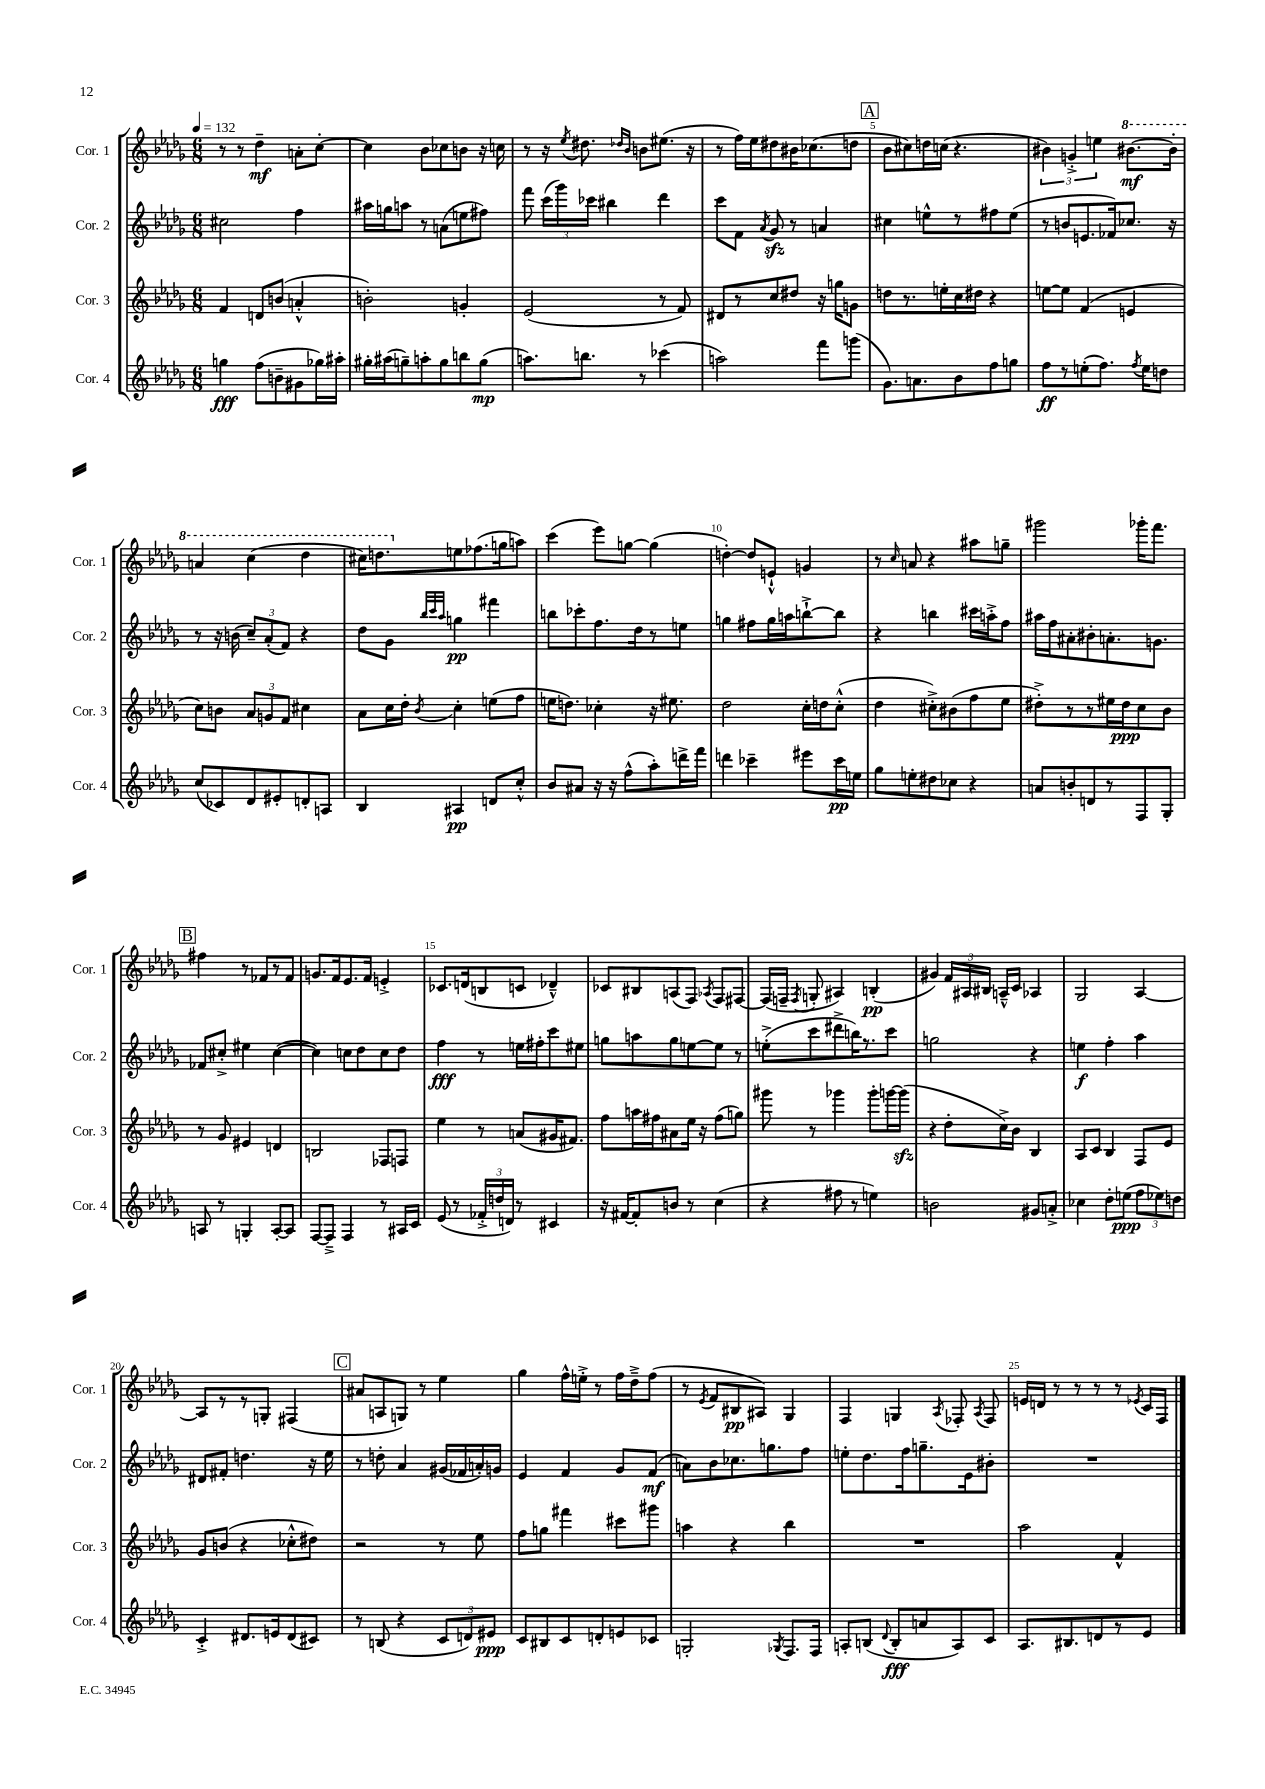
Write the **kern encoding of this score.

**kern	**dynam	**kern	**dynam	**kern	**dynam	**kern	**dynam
*part4	*part4	*part3	*part3	*part2	*part2	*part1	*part1
*staff4	*staff4	*staff3	*staff3	*staff2	*staff2	*staff1	*staff1
*I"Cor. 4	*	*I"Cor. 3	*	*I"Cor. 2	*	*I"Cor. 1	*
*I'Cor. 4	*	*I'Cor. 3	*	*I'Cor. 2	*	*I'Cor. 1	*
*clefG2	*	*clefG2	*	*clefG2	*	*clefG2	*
*k[b-e-a-d-g-]	*	*k[b-e-a-d-g-]	*	*k[b-e-a-d-g-]	*	*k[b-e-a-d-g-]	*
*M6/8	*	*M6/8	*	*M6/8	*	*M6/8	*
*MM132	*	*MM132	*	*MM132	*	*MM132	*
=1	=1	=1	=1	=1	=1	=1	=1
4ggn\	fff	4f/	.	2cc#X\	.	8r	.
.	.	.	.	.	.	8r	.
(8ff\L	.	8dn/L	.	.	.	4dd-~\	mf
8bn~\	.	(8bn/J	.	.	.	.	.
8g#X\	.	4an'^^/	.	4ff\	.	8an'\L	.
16gg-X\L)	.	.	.	.	.	[8cc'\J	.
16aa#X'\JJ	.	.	.	.	.	.	.
=2	=2	=2	=2	=2	=2	=2	=2
16gg#X'\LL	.	2bn'\)	.	16aa#X\LL	.	4cc\]	.
(16aa#X\J	.	.	.	16ggn\J	.	.	.
8ggn~\)	.	.	.	8aan\J	.	.	.
8aan'\	.	.	.	8r	.	8b-\L	.
8gg\	.	.	.	(8an\L	.	8cc-X\	.
8bbn\	.	4gn'/	.	8een\	.	8bn\J	.
(8gg\J	mp	.	.	8ff#X\J)	.	16r	.
.	.	.	.	.	.	16ccn\	.
=3	=3	=3	=3	=3	=3	=3	=3
8.aan\L)	.	(2e-/	.	8fff\	.	8r	.
.	.	.	.	(24ccc\LL	.	16r	.
.	.	.	.	24ggg-\)	.	.	.
.	.	.	.	.	.	8qee-/	.
8.bbn\J	.	.	.	.	.	8.dd#X\	.
.	.	.	.	24ccc-X\JJ	.	.	.
.	.	.	.	4bb#X\	.	.	.
.	.	.	.	.	.	16qqdd-X/LL	.
.	.	.	.	.	.	16qqb-/JJ	.
8r	.	.	.	.	.	8bn\L	.
(4ccc-X\	.	8r	.	4ddd-\	.	(8.ee#X\J	.
.	.	8f/)	.	.	.	.	.
.	.	.	.	.	.	16r	.
=4	=4	=4	=4	=4	=4	=4	=4
2aan\)	.	8d#X/L	.	8ccc\L	.	8r	.
.	.	8r	.	8f\J	.	16ff\LL)	.
.	.	.	.	.	.	16ee-\J	.
.	.	.	.	8qa-/	.	.	.
.	.	8cc/	.	8g-zz/	.	8dd#X\	.
.	.	8dd#X/J	.	8r	.	16b#X\K	.
.	.	.	.	.	.	(8.cc-X\	.
8fff\L	.	16r	.	4an/	.	.	.
.	.	16ggn\KL	.	.	.	.	.
(8gggn\J	.	8gn\J	.	.	.	8ddn\J	.
!!LO:REH:place=s1:t=A
=5	=5	=5	=5	=5	=5	=5	=5
8.g-\L)	.	8ddn\L	.	4cc#X\	.	8b-\L	.
.	.	8.r	.	.	.	8cc#X\)	.
8.an\	.	.	.	.	.	.	.
.	.	.	.	8een^^\L	.	16ddn\L	.
.	.	16een'\L	.	.	.	(16ccn\JJ	.
8b-\	.	16cc\	.	8r	.	4.r	.
.	.	16dd#X\JJ	.	.	.	.	.
8ff\	.	4r	.	8ff#X\	.	.	.
8ggn\J	.	.	.	(8ee\J	.	.	.
=6	=6	=6	=6	=6	=6	=6	=6
8ff\L	ff	[8een\L	.	8r	.	6b#X\)	.
8r	.	8ee\J]	.	8bn/L	.	.	.
.	.	.	.	.	.	6gn'^/	.
(8een'\	.	(4f/	.	8.en/	.	.	.
.	.	.	.	.	.	6een\	.
8.ff\J)	.	.	.	.	.	.	.
.	.	.	.	16f-X/k)	.	.	.
*	*	*	*	*	*	*8va	*
.	.	4en/	.	8.cc-X/J	.	[8.bb#X\L	mf
8qff/	.	.	.	.	.	.	.
16ee\KL	.	.	.	.	.	.	.
8ddn\J	.	.	.	.	.	.	.
.	.	.	.	16r	.	16bb#'\Jk]	.
!!LO:LB:g=z
=7	=7	=7	=7	=7	=7	=7	=7
(8cc/L	.	8cc\L)	.	8r	.	4aan/	.
8c-X/)	.	8bn\J	.	16r	.	.	.
.	.	.	.	(16bn\	.	.	.
8d-/	.	12a-/L	.	12cc~/L)	.	(4ccc\	.
.	.	12gn/	.	(12a-'/	.	.	.
8e#X'/	.	.	.	.	.	.	.
.	.	12f/J	.	12f/J)	.	.	.
8dn'/	.	4cc#X\	.	4r	.	4ddd-\	.
8An/J	.	.	.	.	.	.	.
=8	=8	=8	=8	=8	=8	=8	=8
4B-/	.	8a-\L	.	8dd-\L	.	16ccc#X\KL)	.
.	.	.	.	.	.	8.dddn\	.
.	.	16cc\L	.	8g-\J	.	.	.
.	.	16dd-'\JJ	.	.	.	.	.
.	.	.	.	32qqbb-/LLL	.	.	.
.	.	.	.	32qqccc/	.	.	.
.	.	8qb-/	.	32qqaa-/JJJ	.	.	.
*	*	*	*	*	*	*X8va	*
4A#X/	pp	4cc'\	.	4ggn\	pp	8een\	.
.	.	.	.	.	.	(8.ff-X\	.
8dn/L	.	(8een\L	.	4fff#X\	.	.	.
.	.	.	.	.	.	16ggn\k	.
8cc'^^/J	.	8ff\J	.	.	.	8aan\J)	.
=9	=9	=9	=9	=9	=9	=9	=9
8b-/L	.	16een\KL	.	8bbn\L	.	(4ccc\	.
.	.	8.ddn\J)	.	.	.	.	.
8a#X/J	.	.	.	8ccc-X'\	.	.	.
16r	.	4cc-X'\	.	8.ff\	.	8eee-\L)	.
16r	.	.	.	.	.	.	.
(8ff^^\L	.	.	.	.	.	[8ggn\J	.
.	.	.	.	16dd-\k	.	.	.
8aa-'\)	.	16r	.	8r	.	(4gg\]	.
.	.	8.ee#X\	.	.	.	.	.
16dddn^\L	.	.	.	8een\J	.	.	.
16fff\JJ	.	.	.	.	.	.	.
=10	=10	=10	=10	=10	=10	=10	=10
4dddn\	.	2dd-\	.	4ggn\	.	[4ddn'\)	.
4ccc-X~\	.	.	.	8ff#X\L	.	8dd/L]	.
.	.	.	.	16gg\L	.	8en`^^/J	.
.	.	.	.	16aan\J	.	.	.
8eee#X\L	.	16cc'\LL	.	[8bbn`^\	.	4gn/	.
.	.	16ddn\J	.	.	.	.	.
16ccc-\L	pp	(8cc'^^\J	.	8bb\J]	.	.	.
16een\JJ	.	.	.	.	.	.	.
=11	=11	=11	=11	=11	=11	=11	=11
8gg-\L	.	4dd-\	.	4r	.	8r	.
.	.	.	.	.	.	16qqcc/	.
8een'\	.	.	.	.	.	8an/	.
8dd#X\	.	8cc#X'^\L)	.	4bbn\	.	4r	.
8cc-X\J	.	(8b#X\	.	.	.	.	.
4r	.	8ff\	.	16ccc#X\LL	.	8aa#X\L	.
.	.	.	.	16aan'^\J	.	.	.
.	.	8ee-\J	.	8ff\J	.	8ggn~\J	.
=12	=12	=12	=12	=12	=12	=12	=12
8an/L	.	8dd#X'^\L)	.	16aa#X\LL	.	2ggg#X\	.
.	.	.	.	16ff\J	.	.	.
8bn'/	.	8r	.	8a#X'\	.	.	.
8dn/	.	8r	.	8b#X'\	.	.	.
8r	.	16ee#X\L	.	8.an'\	.	.	.
.	.	16dd#\J	ppp	.	.	.	.
8F/	.	8cc\	.	.	.	16ggg-X'\KL	.
.	.	.	.	8.gn\J	.	8.fff\J	.
8G-'/J	.	8b-\J	.	.	.	.	.
!!LO:LB:g=z
!!LO:REH:place=s1:t=B
=13	=13	=13	=13	=13	=13	=13	=13
8An/	.	8r	.	8f-X/L	.	4ff#X\	.
8r	.	8g-/	.	8cc#X'^/J	.	.	.
4Gn'/	.	4e#X/	.	4ee#X\	.	8r	.
.	.	.	.	.	.	8f-X/L	.
[8A'/L	.	4dn/	.	([4cc#\	.	8r	.
8A/J]	.	.	.	.	.	8f-/J	.
=14	=14	=14	=14	=14	=14	=14	=14
[8F/L	.	2Bn/	.	4cc#\])	.	8.gn/L	.
8F~^/J]	.	.	.	.	.	.	.
.	.	.	.	.	.	16f/k	.
4F/	.	.	.	8ccn\L	.	8.e-/	.
.	.	.	.	8dd-\	.	.	.
.	.	.	.	.	.	16f/Jk	.
8r	.	8F-X/L	.	8cc\	.	4en'^/	.
16A#X/LL	.	8Fn/J	.	8dd-\J	.	.	.
16c/JJ	.	.	.	.	.	.	.
=15	=15	=15	=15	=15	=15	=15	=15
(8e-/	.	4ee-\	.	4ff\	fff	8.c-X/L	.
8r	.	.	.	.	.	.	.
.	.	.	.	.	.	(16dn/k	.
24f-X'^/LL	.	8r	.	8r	.	8Bn/	.
24ddn/	.	.	.	.	.	.	.
24dn/JJ)	.	.	.	.	.	.	.
8r	.	(8an/L	.	16een\LL	.	8cn/J	.
.	.	.	.	16ff#X'\J	.	.	.
4c#X/	.	16g#X/K	.	8ccc\	.	4d-X~^^/)	.
.	.	8.f#X/J)	.	.	.	.	.
.	.	.	.	8ee#X\J	.	.	.
=16	=16	=16	=16	=16	=16	=16	=16
16r	.	8ff\L	.	8ggn\L	.	8c-X/L	.
[16f#X/KL	.	.	.	.	.	.	.
8f#'/]	.	16aan\L	.	8aan\	.	8B#X/	.
.	.	16ff#X\J	.	.	.	.	.
8bn/J	.	8a#X\	.	8gg\	.	(8An/	.
8r	.	16ee-\Jk	.	[8een\	.	8F/J)	.
.	.	16r	.	.	.	.	.
.	.	.	.	.	.	8qA-X/	.
(4cc\	.	(8ff#\L	.	8ee\J]	.	8F/L	.
.	.	8ggn\J)	.	8r	.	[8F#X/J	.
=17	=17	=17	=17	=17	=17	=17	=17
4r	.	8ggg#X\	.	(8een'^\L	.	(16F#/LL]	.
.	.	.	.	.	.	16Fn~/JJ	.
.	.	.	.	.	.	8qF/	.
.	.	8r	.	8ccc\	.	8Gn'/	.
8ff#X\	.	4ggg-X\	.	8ddd#X^\	.	4A#X/)	.
8r	.	.	.	16bbn\K)	.	.	.
.	.	.	.	8.r	.	.	.
4een\)	.	8ggg-'\L	.	.	.	(4Bn'/	pp
.	.	[16gggn\L	.	8ccc\J	.	.	.
.	.	(16gggzz\JJ]	.	.	.	.	.
=18	=18	=18	=18	=18	=18	=18	=18
2bn\	.	4r	.	2ggn\	.	4g#X/)	.
.	.	8dd-'\L	.	.	.	24f/LL	.
.	.	.	.	.	.	24A#X/	.
.	.	.	.	.	.	24B#X/JJ	.
.	.	16cc^\L)	.	.	.	16An~^^/LL	.
.	.	16b-\JJ	.	.	.	16c/JJ	.
8g#X/L	.	4B-/	.	4r	.	4A-X/	.
8an'^/J	.	.	.	.	.	.	.
=19	=19	=19	=19	=19	=19	=19	=19
4cc-X\	.	8A-/L	.	4een\	f	2G-/	.
.	.	8c/J	.	.	.	.	.
8dd-'\L	.	4B-/	.	4ff'\	.	.	.
(8een\J	ppp	.	.	.	.	.	.
12ff\L	.	8F/L	.	4aa-\	.	[4A-/	.
12ee-X\)	.	.	.	.	.	.	.
.	.	8e-/J	.	.	.	.	.
12ddn\J	.	.	.	.	.	.	.
!!LO:LB:g=z
=20	=20	=20	=20	=20	=20	=20	=20
4c'^/	.	8g-/L	.	8d#X/L	.	8A-/L]	.
.	.	(8bn/J	.	8f#X'/J	.	8r	.
8.d#X/L	.	4r	.	4.ddn\	.	8r	.
.	.	.	.	.	.	8Gn'/J	.
16en/k	.	.	.	.	.	.	.
(8d#/	.	8cc-X'^^\L	.	.	.	(4F#X/	.
8c#X/J)	.	8dd#X\J)	.	16r	.	.	.
.	.	.	.	16ee-\	.	.	.
!!LO:REH:place=s1:t=C
=21	=21	=21	=21	=21	=21	=21	=21
8r	.	2r	.	8r	.	8a#X/L	.
(8Bn/	.	.	.	8ddn'\	.	8An/	.
4r	.	.	.	4a-/	.	8Gn/J)	.
.	.	.	.	.	.	8r	.
12c/L	.	8r	.	(16g#X/LL	.	4ee-\	.
.	.	.	.	16f-X/	.	.	.
12dn/)	.	.	.	.	.	.	.
.	.	8ee-\	.	16an'/)	.	.	.
12e#X/J	ppp	.	.	.	.	.	.
.	.	.	.	16gn/JJ	.	.	.
=22	=22	=22	=22	=22	=22	=22	=22
8c/L	.	8ff\L	.	4e-/	.	4gg-\	.
8B#X/	.	8ggn\J	.	.	.	.	.
8c/	.	4fff#X\	.	4f/	.	16ff^^\LL	.
.	.	.	.	.	.	16een'^\JJ	.
8dn'/	.	.	.	.	.	8r	.
8en/	.	8ccc#X\L	.	8g-/L	.	16ff\LL	.
.	.	.	.	.	.	16dd-~^\J	.
8c-X/J	.	8ggg#X\J	.	(8f/J	mf	(8ff\J	.
=23	=23	=23	=23	=23	=23	=23	=23
2Gn'/	.	4aan\	.	8an\L)	.	8r	.
.	.	.	.	.	.	8qe-/	.
.	.	.	.	8b-\	.	8f/L	.
.	.	4r	.	8.cc-X\	.	8B#X/	pp
.	.	.	.	.	.	8A#X/J)	.
.	.	.	.	8.ggn\	.	.	.
8qG-X/	.	.	.	.	.	.	.
8.F/L	.	4bb-\	.	.	.	4G-/	.
.	.	.	.	8ff\J	.	.	.
16F/Jk	.	.	.	.	.	.	.
=24	=24	=24	=24	=24	=24	=24	=24
8An'/L	.	2.r	.	8een'\L	.	4F/	.
(8Bn/J	.	.	.	8.dd-\	.	.	.
8qqd-/	.	.	.	.	.	.	.
8B'/L	fff	.	.	.	.	4Gn/	.
.	.	.	.	16ff\k	.	.	.
8an/	.	.	.	8.ggn~\	.	.	.
.	.	.	.	.	.	8qA-/	.
8A/)	.	.	.	.	.	8F-X'/	.
.	.	.	.	16e-\k	.	.	.
.	.	.	.	.	.	8qA-/	.
8c/J	.	.	.	8b#X'\J	.	8F-/	.
=25	=25	=25	=25	=25	=25	=25	=25
8.A-/L	.	2aa-\	.	2.r	.	16en/LL	.
.	.	.	.	.	.	16dn/JJ	.
.	.	.	.	.	.	8r	.
8.B#X/	.	.	.	.	.	.	.
.	.	.	.	.	.	8r	.
8dn/	.	.	.	.	.	8r	.
8r	.	4f^^/	.	.	.	8r	.
.	.	.	.	.	.	8qe-X/	.
8e-/J	.	.	.	.	.	16c/LL	.
.	.	.	.	.	.	16F/JJ	.
==	==	==	==	==	==	==	==
*-	*-	*-	*-	*-	*-	*-	*-
